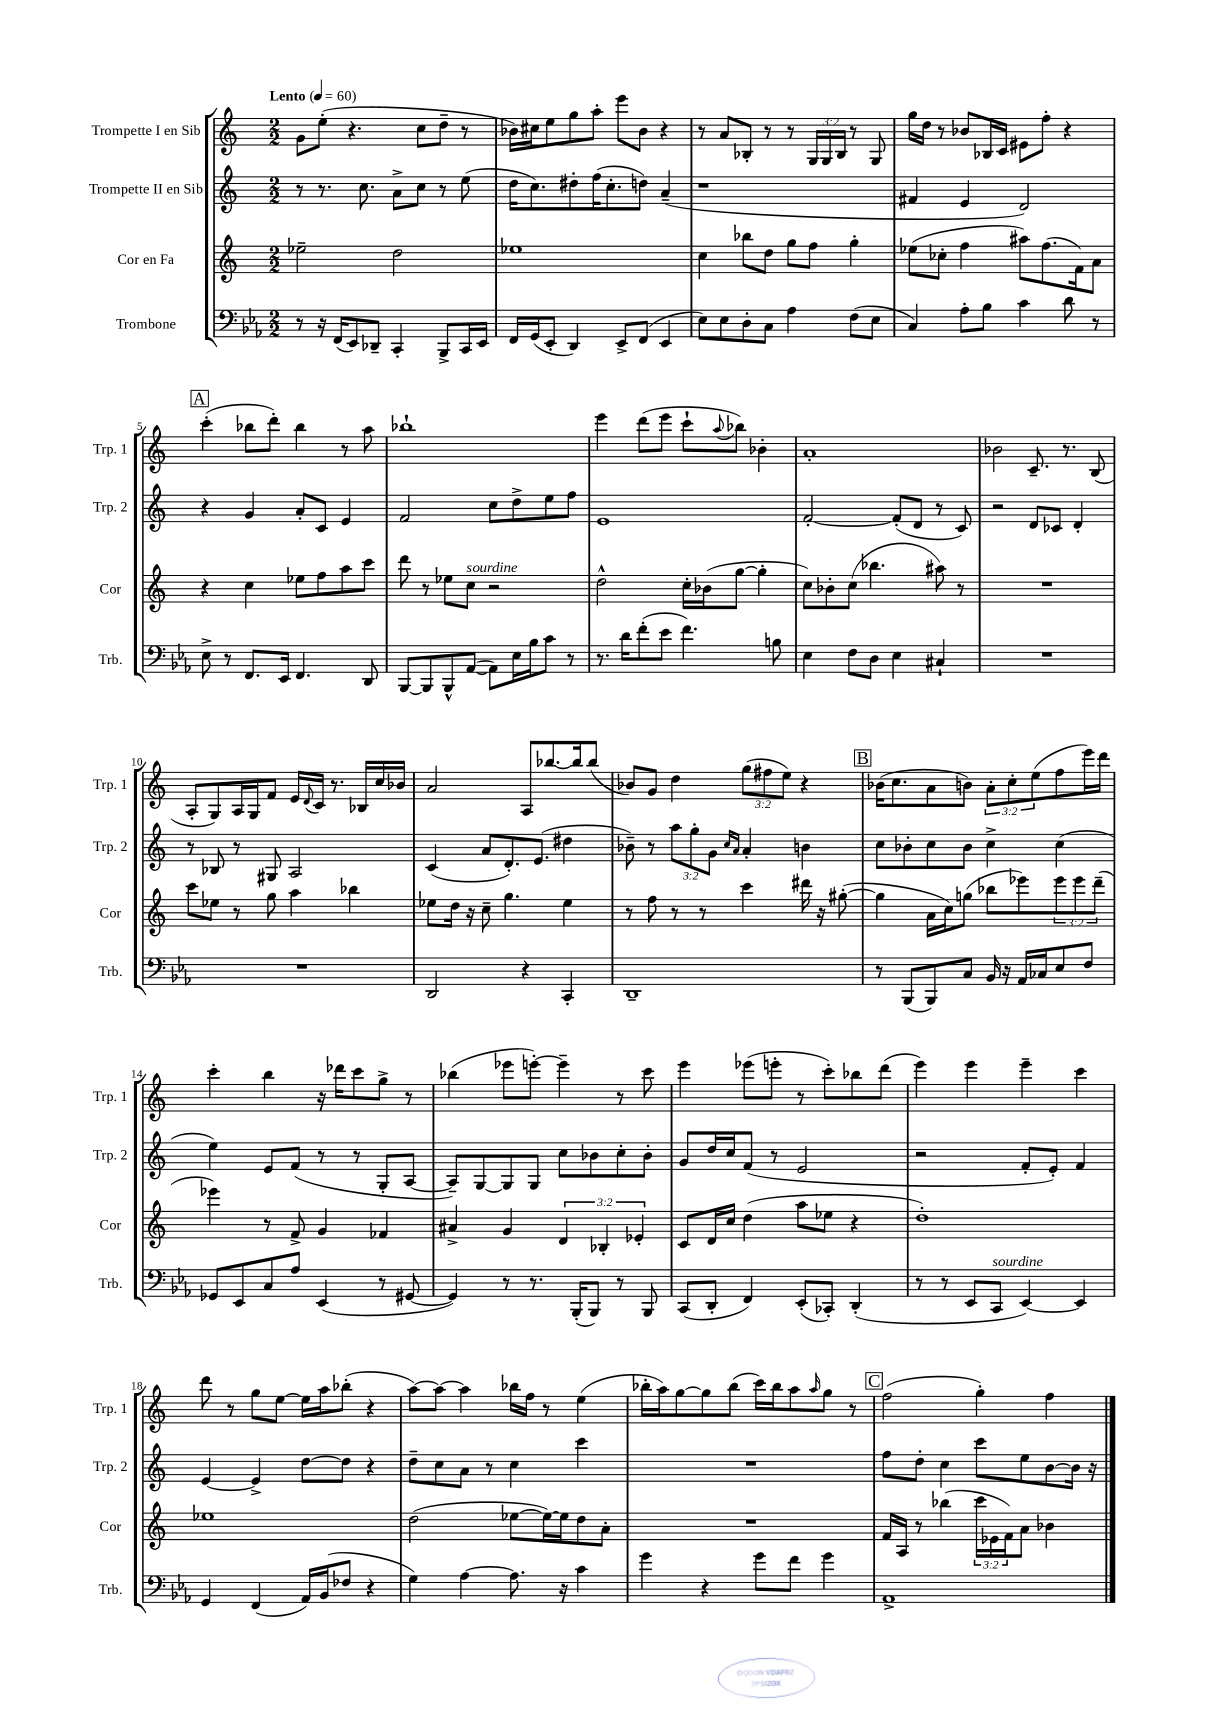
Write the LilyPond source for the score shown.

<<
\new StaffGroup <<
\new Staff = "s0" \with { instrumentName = "Trompette I en Sib" shortInstrumentName = "Trp. 1" } {
    \clef treble \key c \major \numericTimeSignature \time 2/2 \override Staff.TupletNumber.text = #tuplet-number::calc-fraction-text \tempo "Lento" 4 = 60
    g'8 e''8-.( r4. c''8 d''8-- r8 |
    bes'16) cis''16 e''8 g''8 a''8-. e'''8 bes'8 r4 |
    r8 a'8 bes8-. r8 r8 \tuplet 3/2 { g16 g16 bes16 } r8 g8 |
    g''16 d''16 r8 bes'8 bes16 c'16 eis'8 f''8-. r4 |
    \mark \markup { \box "A" } c'''4-.( bes''8 d'''8-.) bes''4 r8 a''8 |
    bes''1-! |
    e'''4 d'''8( e'''8 c'''8-! \appoggiatura { a''8 } bes''8) bes'4-. |
    a'1-. |
    bes'2 c'8.-- r8. b8( |
    a8-. g8) a16 g16 f'8 e'16 \appoggiatura { d'8 } c'16 r8. bes16 c''16 bes'16 |
    a'2 a8 bes''8.~ bes''16 bes''8( |
    bes'8) g'8 d''4 \tuplet 3/2 { g''8( fis''8 e''8) } r4 |
    \mark \markup { \box "B" } bes'16( c''8. a'8 b'8) \tuplet 3/2 { a'8-. c''8-. e''8( } f''8 e'''16) d'''16 |
    c'''4-. b''4 r16 des'''16 c'''8 g''8-> r8 |
    bes''4( ees'''8 e'''8~-.) e'''4-- r8 c'''8 |
    e'''4 ees'''8( e'''8-. r8 c'''8-.) bes''8 d'''8( |
    e'''4) e'''4 e'''4-- c'''4 |
    d'''8 r8 g''8 e''8~ e''16 a''16 bes''8-.( r4 |
    a''8~) a''8~ a''4 bes''16 f''16 r8 e''4( |
    bes''16-. a''16) g''8~ g''8 bes''8( c'''16) bes''16 a''8 \grace { a''16 } g''8 r8 |
    \mark \markup { \box "C" } f''2( g''4-.) f''4 \bar "|." |
}
\new Staff = "s1" \with { instrumentName = "Trompette II en Sib" shortInstrumentName = "Trp. 2" } {
    \clef treble \key c \major \numericTimeSignature \time 2/2 \override Staff.TupletNumber.text = #tuplet-number::calc-fraction-text
    r8 r8. c''8. a'8-> c''8 r8 e''8( |
    d''16 c''8.) dis''8-. f''16( c''8.-. d''8) a'4--( |
    r1 |
    fis'4 e'4 d'2) |
    \mark \markup { \box "A" } r4 g'4 a'8-. c'8 e'4 |
    f'2 c''8 d''8-> e''8 f''8 |
    e'1 |
    f'2~-. f'8-.( d'8 r8 c'8) |
    r2 d'8 ces'8 d'4-. |
    r8 bes8 r8 gis8 a2 |
    c'4( a'8 d'8.-.) e'8.( dis''4 |
    bes'8--) r8 \tuplet 3/2 { a''8 g''8-. g'8 } \grace { c''16 a'16 } a'4-. b'4 |
    \mark \markup { \box "B" } c''8 bes'8-. c''8 bes'8 c''4-> c''4( |
    e''4) e'8 f'8( r8 r8 g8-. a8~ |
    a8--) g8~ g8 g8 c''8 bes'8 c''8-. bes'8-. |
    g'8 d''16 c''16 f'8( r8 e'2 |
    r2 f'8-. e'8-.) f'4 |
    e'4~ e'4-> d''8~ d''8 r4 |
    d''8-- c''8 a'8 r8 c''4 c'''4 |
    R1 |
    \mark \markup { \box "C" } f''8 d''8-. c''4 c'''8 e''8 b'8~ b'16 r16 \bar "|." |
}
\new Staff = "s2" \with { instrumentName = "Cor en Fa" shortInstrumentName = "Cor" } {
    \clef treble \key c \major \numericTimeSignature \time 2/2 \override Staff.TupletNumber.text = #tuplet-number::calc-fraction-text
    ees''2-- d''2 |
    ees''1 |
    c''4 bes''8 d''8 g''8 f''8 g''4-. |
    ees''8( ces''8-. f''4 ais''8) f''8.( f'16) a'8 |
    \mark \markup { \box "A" } r4 c''4 ees''8 f''8 a''8 c'''8 |
    d'''8 r8 ees''8 c''8^\markup { \italic "sourdine" } r2 |
    d''2-^ c''16-. bes'16( g''8~ g''4-. |
    c''8) bes'8-. c''8( bes''4. ais''8) r8 |
    R1 |
    c'''8 ees''8 r8 g''8 a''4 bes''4 |
    ees''8 d''16 r16 c''8-- g''4. ees''4 |
    r8 f''8 r8 r8 c'''4 dis'''16 r16 gis''8~-.( |
    \mark \markup { \box "B" } gis''4 a'16 c''16) g''8( bes''8 ees'''8) \tuplet 3/2 { ees'''8 ees'''8 d'''8--( } |
    ees'''4) r8 f'8-> g'4 fes'4 |
    ais'4-> g'4 \tuplet 3/2 { d'4 bes4-. ees'4-. } |
    c'8 d'16 c''16 d''4( a''8 ees''8 r4 |
    d''1-.) |
    ees''1 |
    d''2( ees''8~ ees''16~) ees''16 d''8 a'8-. |
    R1 |
    \mark \markup { \box "C" } f'16 a16 r8 bes''4( \tuplet 3/2 { c'''16 ees'16 f'16) } a'8 bes'4 \bar "|." |
}
\new Staff = "s3" \with { instrumentName = "Trombone" shortInstrumentName = "Trb." } {
    \clef bass \key ees \major \numericTimeSignature \time 2/2
    r8 r16 f,16( ees,8) des,8-- c,4-. bes,,8-> c,16 ees,16 |
    f,16 g,16( ees,8-. d,4) ees,8-> f,8( ees,4 |
    ees8) ees8 d8-. c8 aes4 f8( ees8 |
    c4) aes8-. bes8 c'4 d'8 r8 |
    \mark \markup { \box "A" } ees8-> r8 f,8. ees,16 f,4. d,8 |
    bes,,8~ bes,,8 bes,,8-^ aes,8~( aes,8) ees16 bes16 c'8 r8 |
    r8. d'16 f'8-.( ees'8 f'4.) b8 |
    ees4 f8 d8 ees4 cis4-! |
    R1 |
    R1 |
    d,2 r4 c,4-. |
    d,1-- |
    \mark \markup { \box "B" } r8 bes,,8( bes,,8) c8 bes,16 r16 aes,16 ces16 ees8 f8 |
    ges,8 ees,8 c8 aes8 ees,4( r8 gis,8~ |
    gis,4) r8 r8. bes,,16-.( bes,,8) r8 bes,,8 |
    c,8( d,8-. f,4) ees,8-.( ces,8-.) d,4-.( |
    r8 r8 ees,8 c,8^\markup { \italic "sourdine" } ees,4~) ees,4 |
    g,4 f,4( aes,16) bes,16( fes8 r4 |
    g4) aes4~ aes8. r16 c'4 |
    g'4 r4 g'8 f'8 g'4 |
    \mark \markup { \box "C" } aes,1-> \bar "|." |
}
>>
>>
